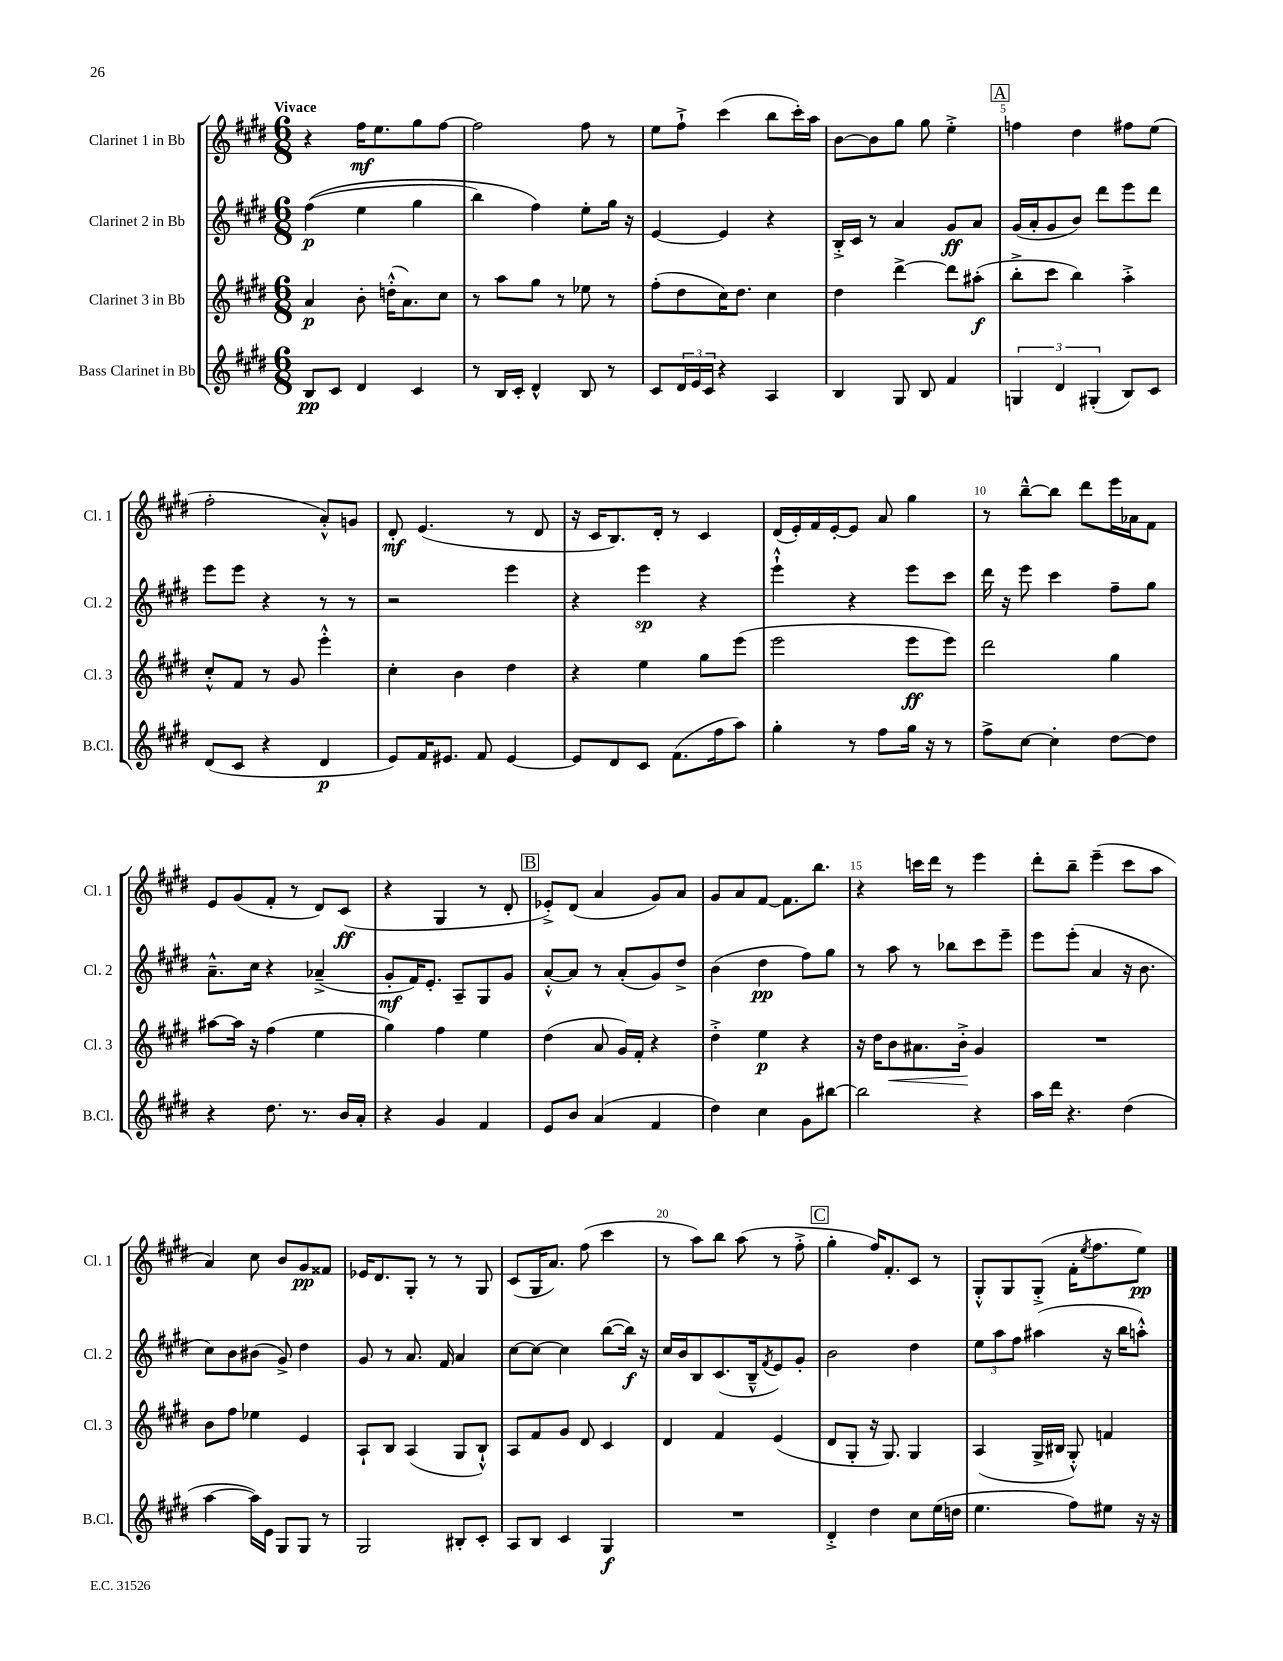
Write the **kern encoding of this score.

**kern	**kern	**kern	**kern
*staff4	*staff3	*staff2	*staff1
*clefG2	*clefG2	*clefG2	*clefG2
*k[f#c#g#d#]	*k[f#c#g#d#]	*k[f#c#g#d#]	*k[f#c#g#d#]
*M6/8	*M6/8	*M6/8	*M6/8
8B	4a	&((4ff#	4r
8c#	.	.	.
4d#	8b'	4ee	16ff#
.	.	.	8.ee
.	(16dd'^^	.	.
.	8.a)	.	.
4c#	.	4gg#	8gg#
.	8cc#	.	[8ff#
=	=	=	=
8r	8r	4bb)	2ff#]
16B	8aa	.	.
16c#'	.	.	.
4d#^^	8gg#	4ff#&)	.
.	8r	.	.
8B	8ee-	8ee'	8ff#
8r	8r	16gg#	8r
.	.	16r	.
=	=	=	=
8c#	(8ff#'	[4e	8ee
24d#	8dd#	.	8ff#`^
24e	.	.	.
24c#	.	.	.
4r	16cc#)	4e]	(4ccc#
.	8.dd#	.	.
4A	4cc#	4r	8bb
.	.	.	16ccc#')
.	.	.	16aa
=	=	=	=
4B	4dd#	16B'^	[8b
.	.	16c#	.
.	.	8r	8b]
8G#	[4ddd#^	4a	8gg#
8B	.	.	8gg#
4f#	8ddd#]	8g#	4ee'^
.	(8aa#'	8a	.
=	=	=	=
6G	8bb'^	(16g#	4ff
.	.	16a'	.
.	8ccc#	8g#	.
6d#	.	.	.
.	4bb)	8b)	4dd#
(6G#'	.	.	.
.	.	8ddd#	.
8B)	4aa'^	8eee	8ff#
8c#	.	8ddd#	(8ee
=	=	=	=
(8d#	8cc#'^^	8eee	2ff#'
8c#	8f#	8eee	.
4r	8r	4r	.
.	8g#	.	.
4d#	4eee'^^	8r	8a'^^)
.	.	8r	8g
=	=	=	=
8e)	4cc#'	2r	8d#'
16f#	.	.	(4.e
8.e#	.	.	.
.	4b	.	.
8f#	.	.	.
[4e#	4dd#	4eee	8r
.	.	.	8d#
=	=	=	=
8e#]	4r	4r	16r
.	.	.	16c#
8d#	.	.	8.B)
8c#	4ee	4eee	.
.	.	.	16d#'
(8.f#	.	.	8r
.	8gg#	4r	4c#
16ff#	.	.	.
8aa)	(8eee	.	.
=	=	=	=
4gg#'	2eee	4eee`^^	(16d#
.	.	.	16e')
.	.	.	16f#
.	.	.	[16e'
8r	.	4r	8e]
8ff#	.	.	8a
16gg#	8eee	8eee	4gg#
16r	.	.	.
8r	8eee)	8ccc#	.
=	=	=	=
8ff#^	2ddd#	16ddd#	8r
.	.	16r	.
[8cc#	.	8eee	[8bb~^^
4cc#']	.	4ccc#	8bb]
.	.	.	8ddd#
[8dd#	4gg#	8ff#~	16eee
.	.	.	16a-
8dd#]	.	8gg#	8f#
=	=	=	=
4r	[8aa#	8.a~^^	8e
.	16aa#]	.	(8g#
.	16r	16cc#	.
8.dd#	(4ff#	4r	8f#'
.	.	.	8r
8.r	.	.	.
.	4ee	(4a-~^	8d#)
16b	.	.	(8c#
16a'	.	.	.
=	=	=	=
4r	4gg#)	8g#'	4r
.	.	16f#)	.
.	.	8.e'	.
4g#	4ff#	.	4G#
.	.	8A~	.
4f#	4ee	8G#	8r
.	.	8g#	8d#'
=	=	=	=
8e	(4dd#	[8a'^^	8e-'^)
8b	.	8a]	(8d#
(4a	8a	8r	4a
.	16g#)	(8a'	.
.	16f#'	.	.
4f#	4r	8g#)	8g#)
.	.	8dd#^	8a
=	=	=	=
4dd#)	4dd#'^	(4b	8g#
.	.	.	8a
4cc#	4ee	4dd#	[8f#
.	.	.	8.f#]
8g#	4r	8ff#)	.
.	.	.	8.bb
[8bb#	.	8gg#	.
=	=	=	=
2bb#]	16r	8r	4r
.	16dd#	.	.
.	8b	8aa	.
.	8.a#	8r	16ccc
.	.	.	16ddd#
.	.	8bb-	8r
.	16b'^	.	.
4r	4g#	8ccc#	4eee
.	.	8eee~	.
=	=	=	=
16aa	2.r	8eee	8ddd#'
16ddd#	.	.	.
4.r	.	(8eee'	8bb~
.	.	4a	(4eee~
(4dd#	.	16r	8ccc#
.	.	8.b	.
.	.	.	8aa
=	=	=	=
[4aa	8b	8cc#)	4a)
.	8ff#	8b	.
16aa])	4ee-	(8b#	8cc#
16e	.	.	.
8G#	.	8g#^)	8b
8G#	4e	4dd#	8g#
8r	.	.	8f##
=	=	=	=
2G#	8A`	8g#	16e-
.	.	.	8.d#
.	8B	8r	.
.	(4A	8.a	8G#'
.	.	.	8r
.	.	16f#	.
8B#'	8G#	4a	8r
8c#'	8B`^^)	.	8G#
=	=	=	=
8A	8A	[8cc#	(8c#
8B	8f#	8cc#_	16G#
.	.	.	8.a)
4c#	8g#	4cc#]	.
.	8d#	.	(8ff#
4G#	4c#	([8bb	4ccc#
.	.	16bb])	.
.	.	16r	.
=	=	=	=
2.r	4d#	16cc#	8r
.	.	16b	.
.	.	8B	8aa)
.	4f#	(8.c#	8bb
.	.	.	(8aa
.	.	16B~^^	.
.	.	8qf#	.
.	(4e	8e)	8r
.	.	8g#'	8ff#'^
=	=	=	=
4d#'^	8d#	2b	4gg#'
.	8G#'	.	.
4dd#	16r	.	16ff#)
.	8.G#)	.	8.f#'
8cc#	4G#	4dd#	8c#
(16ee	.	.	8r
16dd	.	.	.
=	=	=	=
4.ee	(4A	12ee	8G#'^^
.	.	12aa	.
.	.	.	8G#
.	.	12ff#	.
.	16G#^	(4aa#	(8G#'^
.	16B#	.	.
8ff#)	8G#'^^)	.	16f#'
.	.	.	8qee
.	.	.	8.ff#
8ee#	4f	16r	.
.	.	16bb	.
16r	.	8aa'^^)	8ee)
16r	.	.	.
==	==	==	==
*-	*-	*-	*-
